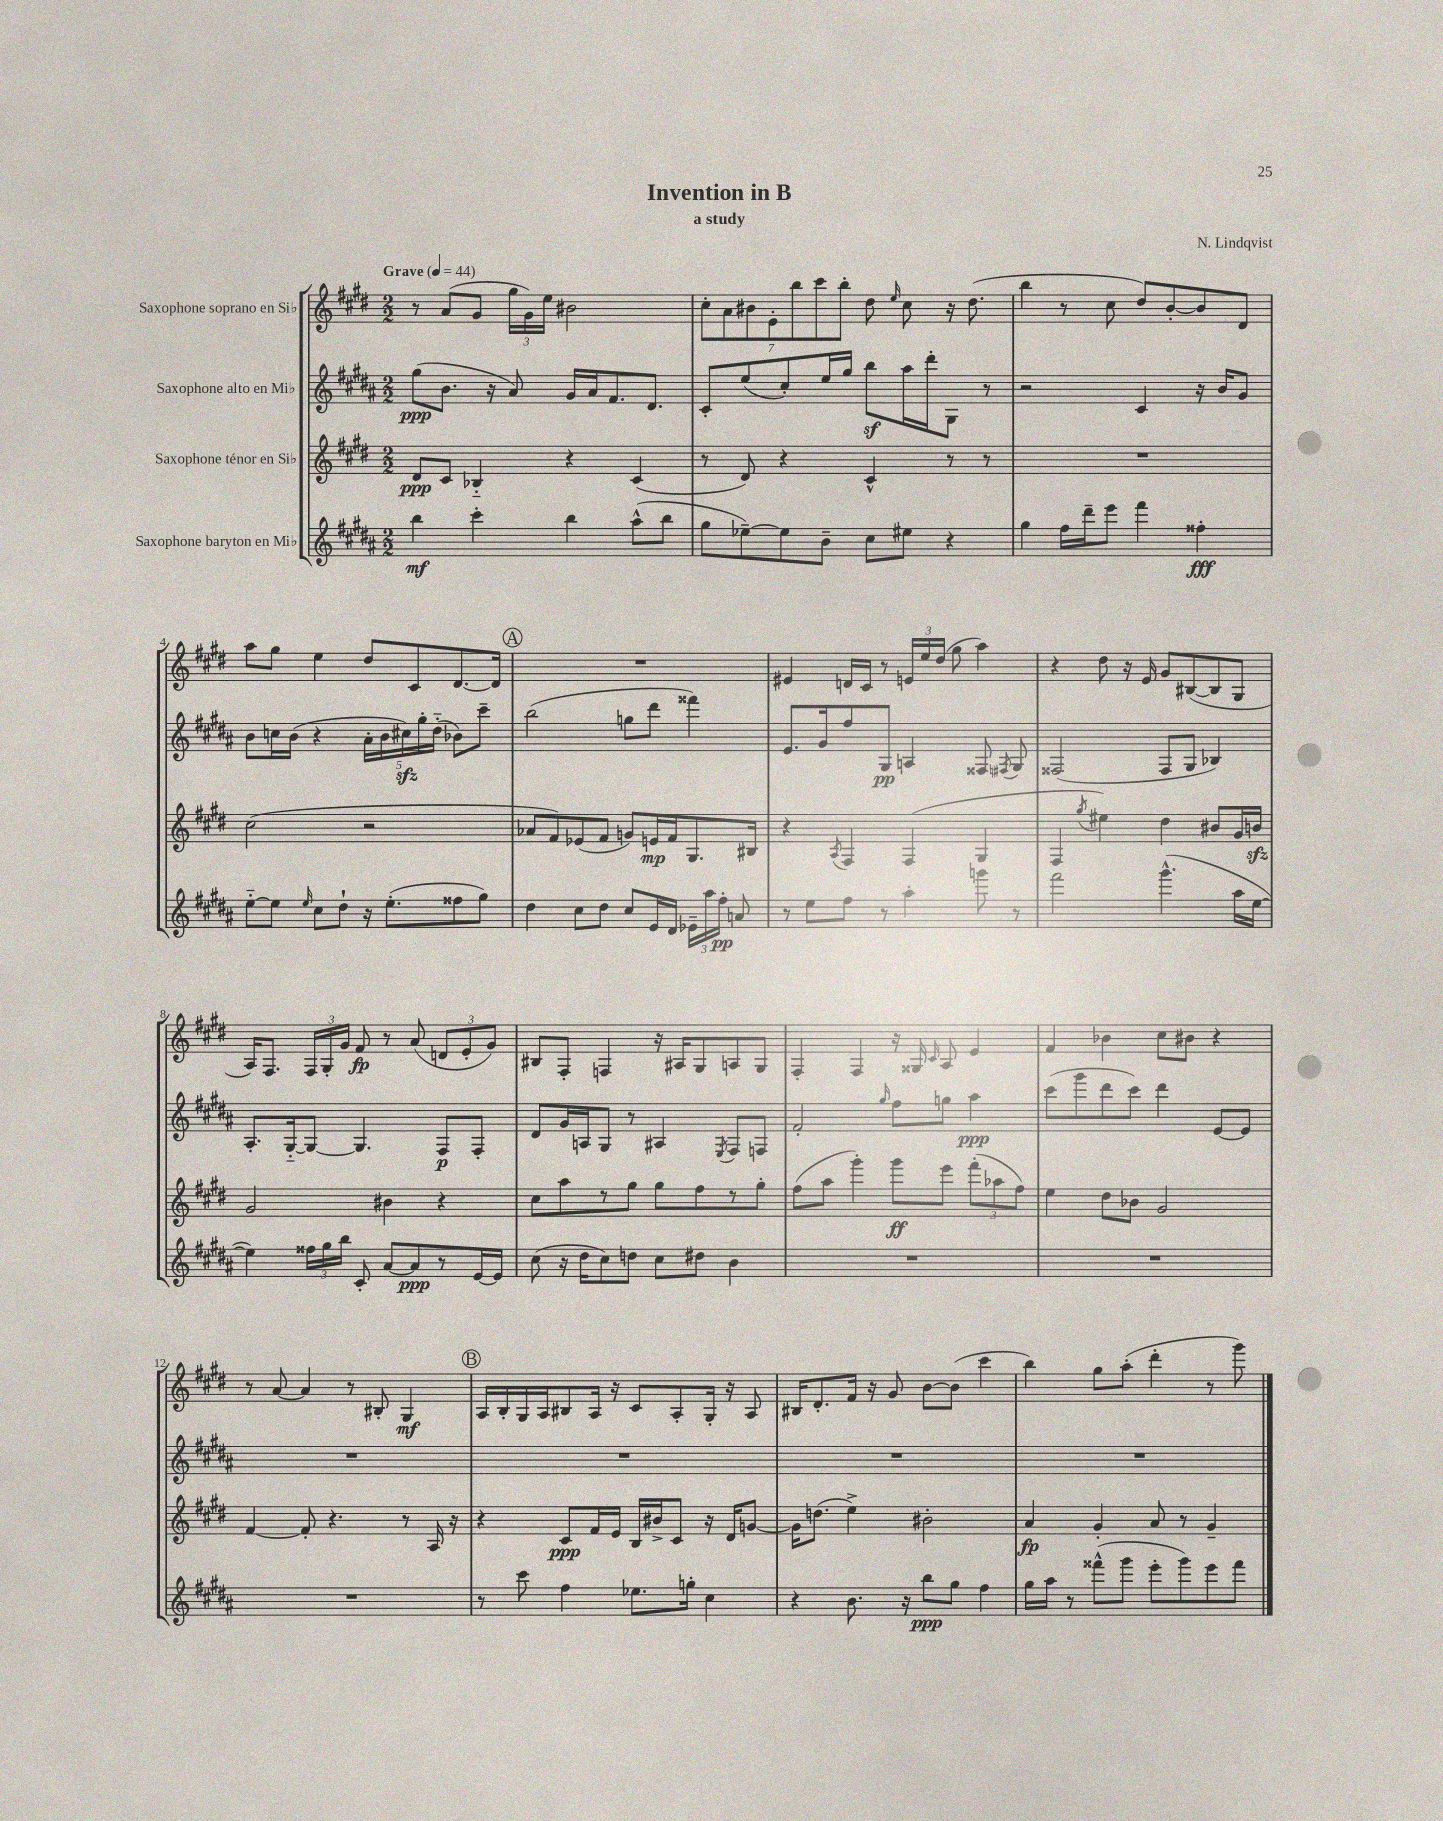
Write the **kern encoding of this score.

**kern	**dynam	**kern	**dynam	**kern	**dynam	**kern	**dynam
*part4	*part4	*part3	*part3	*part2	*part2	*part1	*part1
*staff4	*staff4	*staff3	*staff3	*staff2	*staff2	*staff1	*staff1
*I"Saxophone baryton en Mi♭	*	*I"Saxophone ténor en Si♭	*	*I"Saxophone alto en Mi♭	*	*I"Saxophone soprano en Si♭	*
*clefG2	*	*clefG2	*	*clefG2	*	*clefG2	*
*k[f#c#g#d#a#]	*	*k[f#c#g#d#]	*	*k[f#c#g#d#a#]	*	*k[f#c#g#d#]	*
*M2/2	*	*M2/2	*	*M2/2	*	*M2/2	*
*MM44	*	*MM44	*	*MM44	*	*MM44	*
=1	=1	=1	=1	=1	=1	=1	=1
!	!	!	!	!	!	!LO:TX:a:B:t=Grave	!
4bb\	mf	8d#/L	ppp	(8gg#\L	ppp	8r	.
.	.	8c#/J	.	8.b\J	.	(8a/L	.
4ccc#'\	.	4B-X/	.	.	.	8g#/J	.
.	.	.	.	16r	.	.	.
.	.	.	.	8a#/)	.	24gg#\LL	.
.	.	.	.	.	.	24g#\)	.
.	.	.	.	.	.	24ee\JJ	.
4bb\	.	4r	.	16g#/LL	.	2b#X\	.
.	.	.	.	16a#/J	.	.	.
.	.	.	.	8.f#/	.	.	.
(8aa#^^\L	.	(4c#/	.	.	.	.	.
.	.	.	.	8.d#/J	.	.	.
8bb\J	.	.	.	.	.	.	.
=2	=2	=2	=2	=2	=2	=2	=2
8gg#\L	.	8r	.	8c#'/L	.	14cc#'\L	.
.	.	.	.	.	.	14a\	.
[8ee-X~\)	.	8d#/)	.	(8ee/	.	.	.
.	.	.	.	.	.	14b#X\	.
.	.	.	.	.	.	14e'\	.
8ee-\]	.	4r	.	8cc#'/)	.	.	.
.	.	.	.	.	.	14bb\	.
.	.	.	.	.	.	14ccc#\	.
8b~\J	.	.	.	16ee/L	.	.	.
.	.	.	.	.	.	14bb'\J	.
.	.	.	.	16gg#/JJ	.	.	.
8cc#\L	.	4c#^^/	.	8bbz\L	.	8dd#\	.
.	.	.	.	.	.	16qqee/	.
8ee#X\J	.	.	.	16aa#\L	.	8cc#\	.
.	.	.	.	16ddd#'\J	.	.	.
4r	.	8r	.	8G#\J	.	16r	.
.	.	.	.	.	.	(8.dd#\	.
.	.	8r	.	8r	.	.	.
=3	=3	=3	=3	=3	=3	=3	=3
4gg#\	.	1r	.	2r	.	4bb\	.
16ff#\LL	.	.	.	.	.	8r	.
16ddd#~\J	.	.	.	.	.	.	.
8eee\J	.	.	.	.	.	8cc#\	.
4fff#\	.	.	.	4c#/	.	8dd#/L)	.
.	.	.	.	.	.	[8b'/	.
4ff##X'\	fff	.	.	16r	.	8b/]	.
.	.	.	.	16b/KL	.	.	.
.	.	.	.	8g#/J	.	8d#/J	.
!!LO:LB:g=z
=4	=4	=4	=4	=4	=4	=4	=4
[8ee\L	.	(2cc#\	.	8b\L	.	8aa\L	.
8ee\J]	.	.	.	16ccn\L	.	8gg#\J	.
.	.	.	.	(16b\JJ	.	.	.
16qqee/	.	.	.	.	.	.	.
8cc#\L	.	.	.	4r	.	4ee\	.
8dd#`\J	.	.	.	.	.	.	.
16r	.	2r	.	20a#'\LL	.	8dd#/L	.
.	.	.	.	20b\	.	.	.
(8.ee'\L	.	.	.	.	.	.	.
.	.	.	.	20cc#Xzz\)	.	.	.
.	.	.	.	.	.	8c#/	.
.	.	.	.	20gg#'\	.	.	.
.	.	.	.	(20dd#\JJ	.	.	.
8ff##X\	.	.	.	8b-X\L)	.	[8.d#/	.
8gg#\J)	.	.	.	8ccc#~\J	.	.	.
.	.	.	.	.	.	16d#/Jk]	.
!!LO:REH:place=s1:t=A
=5	=5	=5	=5	=5	=5	=5	=5
4dd#\	.	8a-X/L	.	(2bb\	.	1r	.
.	.	8f#/)	.	.	.	.	.
8cc#\L	.	(8e-X/	.	.	.	.	.
8dd#\J	.	8f#/J	.	.	.	.	.
8cc#/L	.	8gn/L)	.	8ggn\L	.	.	.
16e/L	.	16en/L	mp	8ddd#\J	.	.	.
16d#/JJ	.	16f#/J	.	.	.	.	.
24e-X~\LL	.	8.G#/	.	4fff##X\)	.	.	.
24aa#\	.	.	.	.	.	.	.
24ff#'\JJ	pp	.	.	.	.	.	.
8an/	.	.	.	.	.	.	.
.	.	16B#X/Jk	.	.	.	.	.
=6	=6	=6	=6	=6	=6	=6	=6
8r	.	4r	.	8.e/L	.	4e#X/	.
8ee\L	.	.	.	.	.	.	.
.	.	.	.	16g#/k	.	.	.
.	.	8qA/	.	.	.	.	.
8ff#\J	.	4F#/	.	8ff#/	.	16dn/LL	.
.	.	.	.	.	.	16c#/JJ	.
8r	.	.	.	8G#/J	pp	8r	.
4aa#'\	.	(4F#/	.	4An/	.	24en/LL	.
.	.	.	.	.	.	24ee/	.
.	.	.	.	.	.	(24dd#/JJ	.
.	.	.	.	.	.	8gg#\	.
8gggn\	.	4G#/	.	8F##X/	.	4aa\)	.
.	.	.	.	8qF#X/	.	.	.
8r	.	.	.	8G#/	.	.	.
=7	=7	=7	=7	=7	=7	=7	=7
2fff#\	.	4F#/	.	(2F##X/	.	4r	.
.	.	8qgg#/	.	.	.	.	.
.	.	4ee#X\)	.	.	.	8dd#\	.
.	.	.	.	.	.	16r	.
.	.	.	.	.	.	16e/	.
(4.ggg#^^\	.	4dd#\	.	8F##/L	.	8g#/L	.
.	.	.	.	8G#/J	.	([8B#X/	.
.	.	8b#X/L	.	4B-X/)	.	8B#/]	.
16aa#\LL	.	16g#/L	.	.	.	8G#/J	.
[16ee\JJ	.	16bnzz/JJ	.	.	.	.	.
!!LO:LB:g=z
=8	=8	=8	=8	=8	=8	=8	=8
4ee\])	.	2g#/	.	8.A#'/L	.	16A/KL)	.
.	.	.	.	.	.	8.F#/J	.
.	.	.	.	[16G#/k	.	.	.
24ff##X\LL	.	.	.	8G#/J_	.	24F#/LL	.
24gg#\	.	.	.	.	.	24G#'/	.
24bb\JJ	.	.	.	.	.	24g#/JJ	.
8c#'/	.	.	.	4.G#/]	.	8f#/	fp
[8a#/L	.	4b#X\	.	.	.	8r	.
8a#/]	ppp	.	.	.	.	(8a/	.
8r	.	4r	.	8F#/L	p	12dn/L	.
.	.	.	.	.	.	12e'/	.
[16e/L	.	.	.	8F#'/J	.	.	.
.	.	.	.	.	.	12g#/J)	.
16e/JJ]	.	.	.	.	.	.	.
=9	=9	=9	=9	=9	=9	=9	=9
(8cc#\	.	8cc#\L	.	8d#/L	.	8B#X/L	.
16r	.	8aa\	.	16g#/L	.	8F#'/J	.
16dd#\KL	.	.	.	16An/J	.	.	.
8cc#\)	.	8r	.	8G#/J	.	4Fn/	.
8ddn\J	.	8gg#\J	.	8r	.	.	.
8cc#\L	.	8gg#\L	.	4A#X/	.	16r	.
.	.	.	.	.	.	16A#X/KL	.
8dd#X\J	.	8ff#\	.	.	.	8G#/	.
.	.	.	.	8qE/	.	.	.
4b\	.	8r	.	8F#/L	.	8An/	.
.	.	8gg#'\J	.	8Fn/J	.	8G#/J	.
=10	=10	=10	=10	=10	=10	=10	=10
1r	.	(8ff#\L	.	2f#'/	.	4F#'/	.
.	.	8aa\J	.	.	.	.	.
.	.	4ggg#'\)	.	.	.	4F#/	.
.	.	.	.	16qqgg#/	.	.	.
.	.	8ggg#\L	ff	8ff#\L	.	16r	.
.	.	.	.	.	.	16G##X/	.
.	.	.	.	.	.	16qqc#/	.
.	.	8eee\J	.	8ggn\J	.	8A/	.
.	.	(12fff#'\L	.	4aa#\	ppp	4e/	.
.	.	12aa-X\	.	.	.	.	.
.	.	12ff#\J)	.	.	.	.	.
=11	=11	=11	=11	=11	=11	=11	=11
1r	.	4ee\	.	(8ccc#\L	.	4f#/	.
.	.	.	.	8ggg#\	.	.	.
.	.	8dd#\L	.	8ddd#\	.	4b-X\	.
.	.	8b-X\J	.	8ccc#\J)	.	.	.
.	.	2g#/	.	4ddd#\	.	8cc#\L	.
.	.	.	.	.	.	8b#X\J	.
.	.	.	.	[8e/L	.	4r	.
.	.	.	.	8e/J]	.	.	.
!!LO:LB:g=z
=12	=12	=12	=12	=12	=12	=12	=12
1r	.	[4f#/	.	1r	.	8r	.
.	.	.	.	.	.	[8a/	.
.	.	8f#'/]	.	.	.	4a/]	.
.	.	4.r	.	.	.	.	.
.	.	.	.	.	.	8r	.
.	.	.	.	.	.	8B#X'/	.
.	.	8r	.	.	.	4G#/	mf
.	.	16A/	.	.	.	.	.
.	.	16r	.	.	.	.	.
!!LO:REH:place=s1:t=B
=13	=13	=13	=13	=13	=13	=13	=13
8r	.	4r	.	1r	.	16A/LL	.
.	.	.	.	.	.	16B'/	.
8ccc#\	.	.	.	.	.	16G#/	.
.	.	.	.	.	.	16A/J	.
4ff#\	.	8c#/L	ppp	.	.	8B#X/	.
.	.	16f#/L	.	.	.	16A/Jk	.
.	.	16e/JJ	.	.	.	16r	.
8.ee-X\L	.	16B/LL	.	.	.	8c#/L	.
.	.	16b#X^/J	.	.	.	.	.
.	.	8c#/J	.	.	.	8A'/	.
16ggn'\Jk	.	.	.	.	.	.	.
4cc#\	.	16r	.	.	.	16G#'/Jk	.
.	.	16d#/KL	.	.	.	16r	.
.	.	[8gn/J	.	.	.	8A/	.
=14	=14	=14	=14	=14	=14	=14	=14
4r	.	16g\KL]	.	1r	.	16B#X/KL	.
.	.	(8.ddn\J	.	.	.	8.d#'/	.
8.b\	.	4ee^\)	.	.	.	16f#/Jk	.
.	.	.	.	.	.	16r	.
.	.	.	.	.	.	8g#/	.
16r	.	.	.	.	.	.	.
8bb\L	ppp	2b#X'\	.	.	.	[8b\L	.
8gg#\J	.	.	.	.	.	(8b\J]	.
4ff#\	.	.	.	.	.	4ccc#\	.
=15	=15	=15	=15	=15	=15	=15	=15
16gg#\LL	.	4a/	fp	1r	.	4bb\)	.
16aa#\JJ	.	.	.	.	.	.	.
8r	.	.	.	.	.	.	.
(8fff##X^^\L	.	4g#'/	.	.	.	8gg#\L	.
8ggg#\J	.	.	.	.	.	(8aa'\J	.
8eee'\L	.	8a/	.	.	.	4ddd#'\	.
8ggg#\)	.	8r	.	.	.	.	.
8eee\	.	4g#~/	.	.	.	8r	.
8fff##\J	.	.	.	.	.	8ggg#\)	.
==	==	==	==	==	==	==	==
*-	*-	*-	*-	*-	*-	*-	*-
